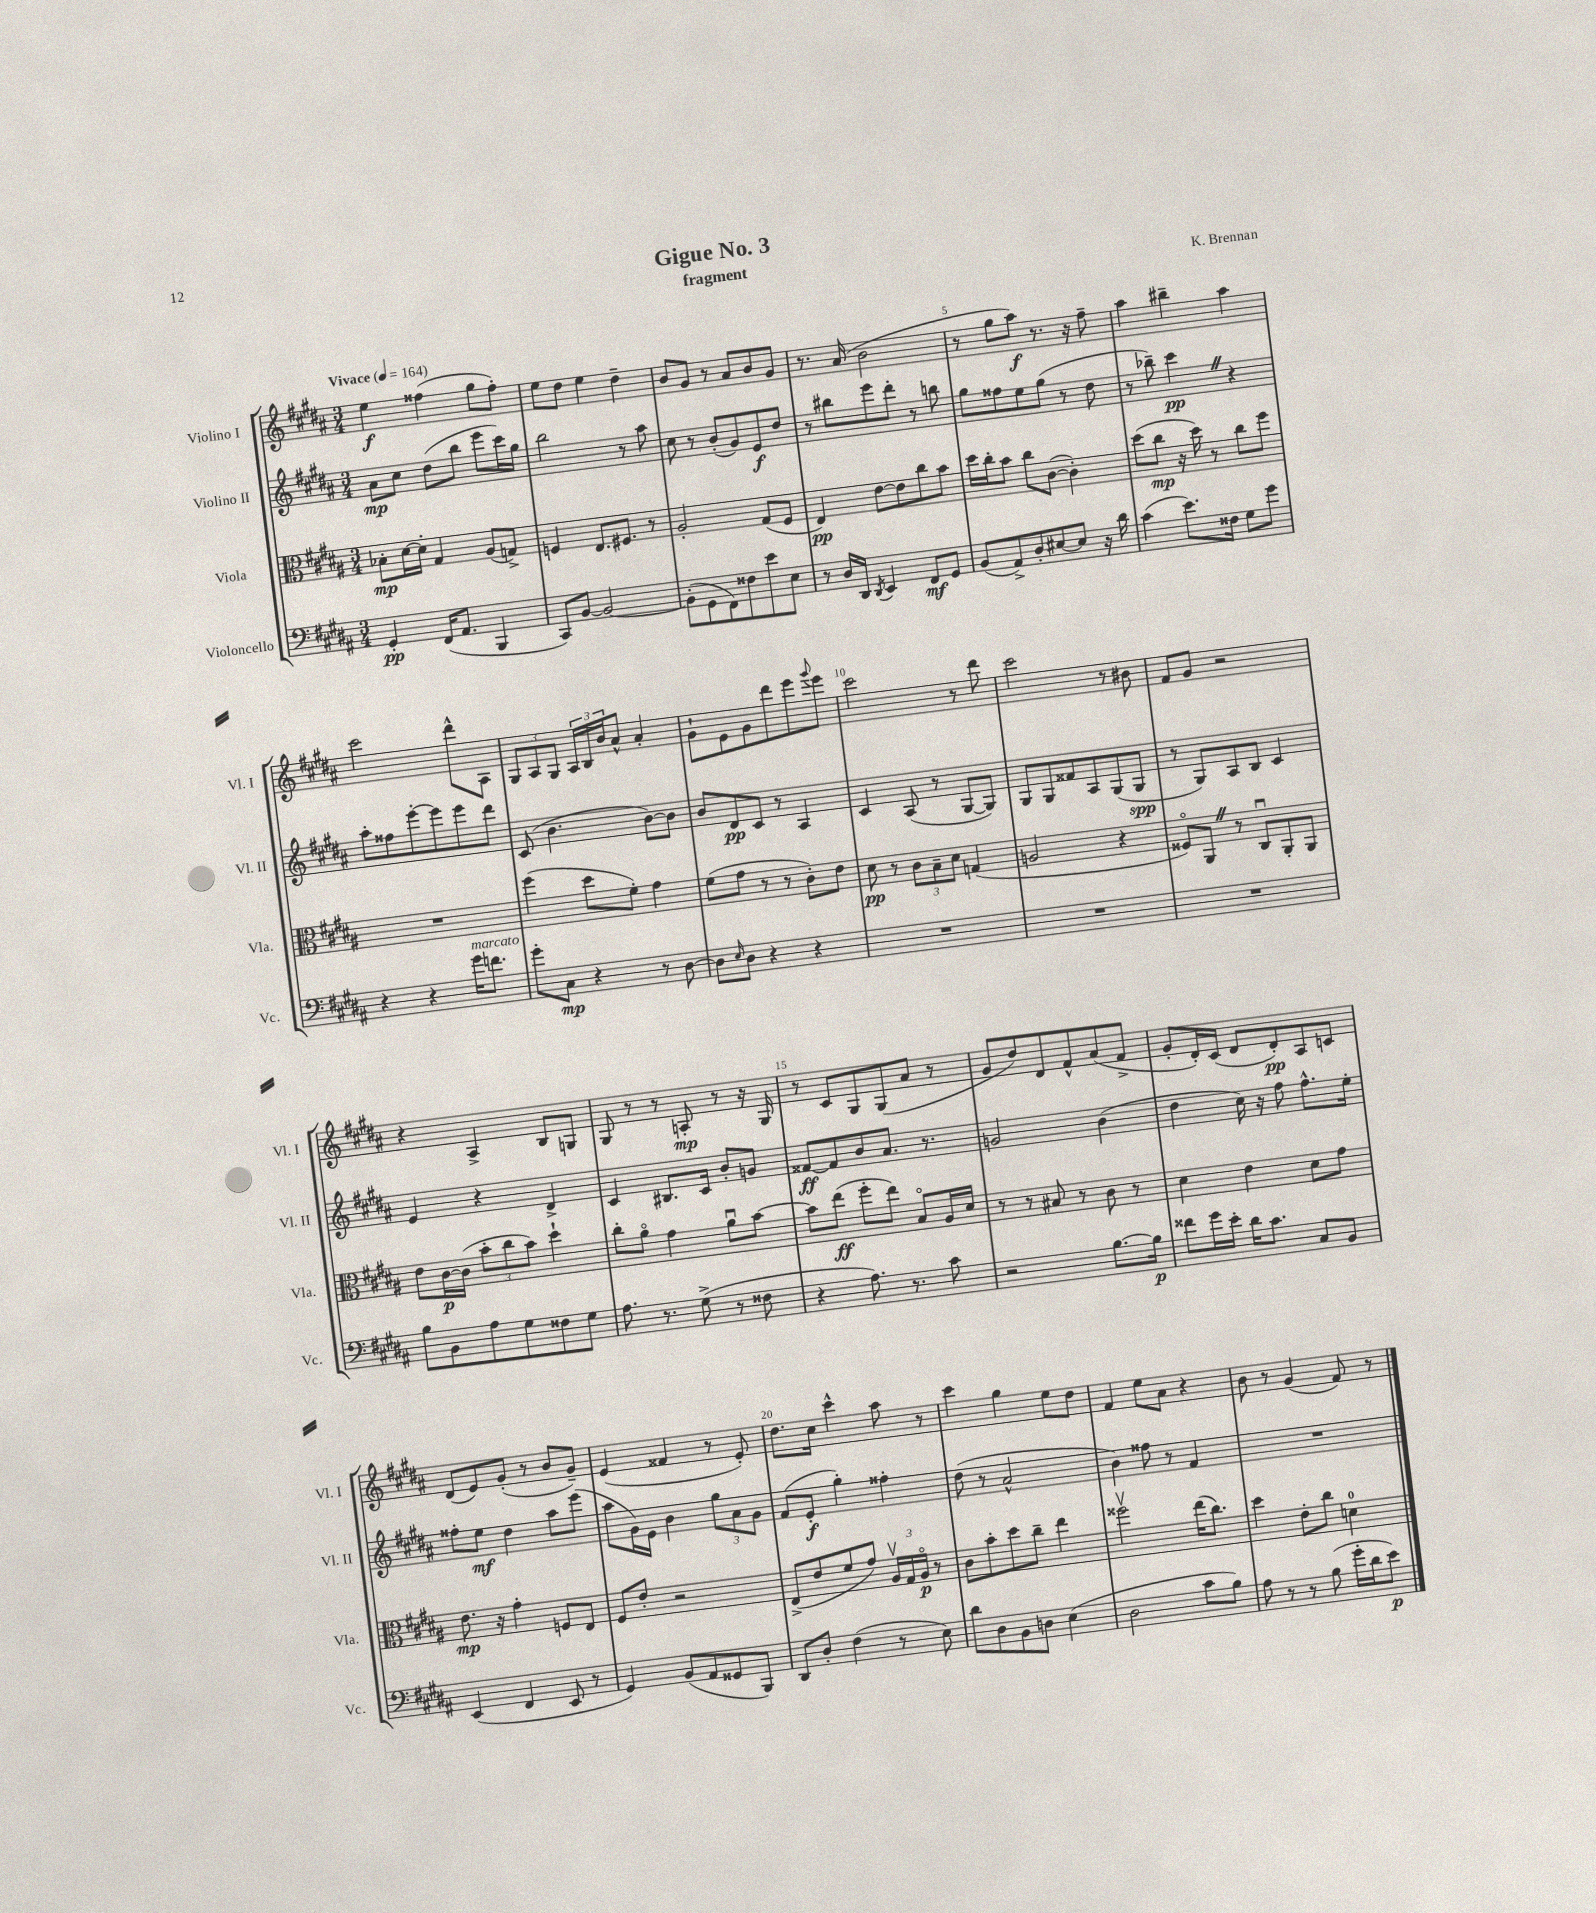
\header { title = "Gigue No. 3" composer = "K. Brennan" subtitle = "fragment" }
<<
\new StaffGroup <<
\new Staff = "s0" \with { instrumentName = "Violino I" shortInstrumentName = "Vl. I" } {
    \clef treble \key b \major \numericTimeSignature \time 3/4 \tempo "Vivace" 4 = 164
    e''4\f fisis''4( gis''8 fisis''8-.) |
    e''8 dis''8 e''4 dis''4-- |
    b'8 gis'8 r8 ais'8 b'8 gis'8 |
    r8. ais'16( b'2 |
    r8 gis''8 ais''8\f) r8. r16 fis''8-- |
    ais''4 bis''4-- ais''4 |
    cis'''2 dis'''8-^ ais8 |
    \tuplet 3/2 { gis8 ais8 gis8 } \tuplet 3/2 { ais16 b16 b'16 } ais'8-^ ais'4-. |
    gis'8-! e'8 gis'8 dis'''8 e'''8 \appoggiatura { gis'''8 } e'''8 |
    cis'''2 r8 dis'''8 |
    cis'''2 r8 bis'8 |
    fis'8 gis'8 r2 |
    r4 ais4-> b8 g8 |
    gis8 r8 r8 a8-.\mp r8 r16 gis16 |
    r8 cis'8 gis8 gis8( ais'8 r8 |
    gis'8 dis''8) dis'8 fis'8-^ ais'8( fis'8-> |
    gis'8-. dis'16-.) cis'16( dis'8 dis'8-.\pp) ais8 c'8 |
    dis'8( e'8) gis'8-.( r8 b'8 gis'8--) |
    e'4( fisis'4 r8 e'8-.) |
    dis''8. cis''16 cis'''4-^ ais''8 r8 |
    cis'''4 gis''4 e''8 dis''8 |
    fis'4 e''8 ais'8 r4 |
    b'8 r8 gis'4( fis'8) r8 \bar "|." |
}
\new Staff = "s1" \with { instrumentName = "Violino II" shortInstrumentName = "Vl. II" } {
    \clef treble \key b \major \numericTimeSignature \time 3/4
    ais'8\mp cis''8 dis''8( b''8 e'''8 cis'''16) gis''16 |
    b''2 r8 ais''8 |
    cis''8 r8 b'8-.( gis'8) e'8\f dis''8 |
    r8 bis''8 e'''8 dis'''8-. r8 b''8 |
    gis''8 fisis''8 e''8 gis''8( r8 dis''8 |
    r8 bes''8--) cis'''4\pp \once \override BreathingSign.text = \markup { \musicglyph "scripts.caesura.straight" } \breathe r4 |
    ais''8-. fisis''8 e'''8~-. e'''8 e'''8 dis'''8 |
    cis'8( b'4. b'8~) b'8 |
    b'8 dis'8\pp cis'8 r8 ais4 |
    cis'4 ais8( r8 gis8~ gis8) |
    gis8 gis8 fisis'8 ais8 gis8( gis8\spp |
    r8 gis8) ais8 b8 cis'4 |
    e'4 r4 dis'4-> |
    cis'4 bis8. cis'16 b'8-. g'8 |
    fisis'8~\ff fisis'8 b'8 ais'8. r8. |
    g'2 b'4( |
    dis''4 cis''16) r16 fis''8 fis''8.-^ e''16-. |
    fisis''8-. e''8\mf dis''4 ais''8 e'''8( |
    ais''8 gis'16) e'16 b'4 \tuplet 3/2 { gis''8 ais'8 gis'8 } |
    fis'8( e'8-.\f gis''4-.) fisis''4-. |
    dis''8( r8 ais'2-^ |
    b'4) fisis''8 r8 fis'4 |
    R2. \bar "|." |
}
\new Staff = "s2" \with { instrumentName = "Viola" shortInstrumentName = "Vla." } {
    \clef alto \key b \major \numericTimeSignature \time 3/4
    bes8-.\mp dis'16~ dis'16-. gis4 ais8( g8->) |
    f4 e8. fis8. r8 |
    ais2-. gis8( fis8 |
    e4\pp) e'8~ e'8 cis''8 b'8 |
    dis''16 cis''16-. b'8 cis''8 cis'8~( cis'4-.) |
    dis''8( cis''8\mp r16 dis''16) r8 cis''8 fis''8 |
    R2. |
    fis''4( dis''8 fis'8-.) gis'4 |
    fis'8( gis'8 r8 r8 cis'8-.) e'8 |
    dis'8\pp r8 \tuplet 3/2 { cis'8 b8-- dis'8 } g4( |
    a2 r4 |
    fisis8\flageolet) ais,8 \once \override BreathingSign.text = \markup { \musicglyph "scripts.caesura.straight" } \breathe r8 cis8\downbow ais,8-. ais,8 |
    e'8 cis'16~\p cis'16( \tuplet 3/2 { b'8-. cis''8 b'8) } dis''4-! |
    cis''8-. ais'8\flageolet gis'4 ais'8\downbow b'8~ |
    b'8 e''8\ff( fis''8-. e''8) b8\flageolet ais16 dis'16 |
    r8 r8 bis8 r8 cis'8 r8 |
    dis'4 e'4 dis'8 gis'8 |
    e'8.\mp r16 gis'4-. f8 e8 |
    fis8 e'8-. r2 |
    e8->( e'8 fis'8 gis'8) \tuplet 3/2 { ais16\upbow gis16 ais16\flageolet\p } r8 |
    cis'8 b'8-. dis''8 cis''8-- e''4 |
    fisis''2\upbow e''16( cis''8.) |
    dis''4 e'8-. cis''8 d'4-0 \bar "|." |
}
\new Staff = "s3" \with { instrumentName = "Violoncello" shortInstrumentName = "Vc." } {
    \clef bass \key b \major \numericTimeSignature \time 3/4
    gis,4-.\pp fis,16( ais,8. b,,4 |
    cis,8) b,8~ b,2~ |
    b,8-.( gis,8 fis,8) fisis8 e'8 e8 |
    r8 dis16 dis,16 \acciaccatura { dis,8 } e,4 fis,8\mf gis,8 |
    b,8( ais,8->) dis8-. eis8~ eis8 r16 dis'16 |
    cis'4( e'8.) fisis16 gis8 gis'8 |
    r4 r4 gis'16^\markup { \italic "marcato" } f'8. |
    gis'8-. cis8\mp r4 r8 dis8~ |
    dis8 \grace { e16 } dis8 r4 r4 |
    R2. |
    R2. |
    R2. |
    b8 b,8 ais8 gis8 fisis8 gis8 |
    ais8. r8. gis8->( r8 fisis8 |
    r4 ais8.) r8. cis'8 |
    r2 b8.~ b16\p |
    fisis'8 gis'16 e'16-. dis'16 cis'8. cis8 b,8 |
    e,4( fis,4 e,8 r8 |
    gis,4) b,8( ais,8 gisis,8 b,,8) |
    dis,8 dis8-. fis4( r8 e8) |
    dis'8 dis8 b,8 d8 e4( |
    dis2 cis'8 b8) |
    ais8 r8 r8 b8( gis'16-. dis'16 e'8\p) \bar "|." |
}
>>
>>
\layout { \context { \Score \override BarNumber.break-visibility = ##(#f #t #t) barNumberVisibility = #(every-nth-bar-number-visible 5) } }
